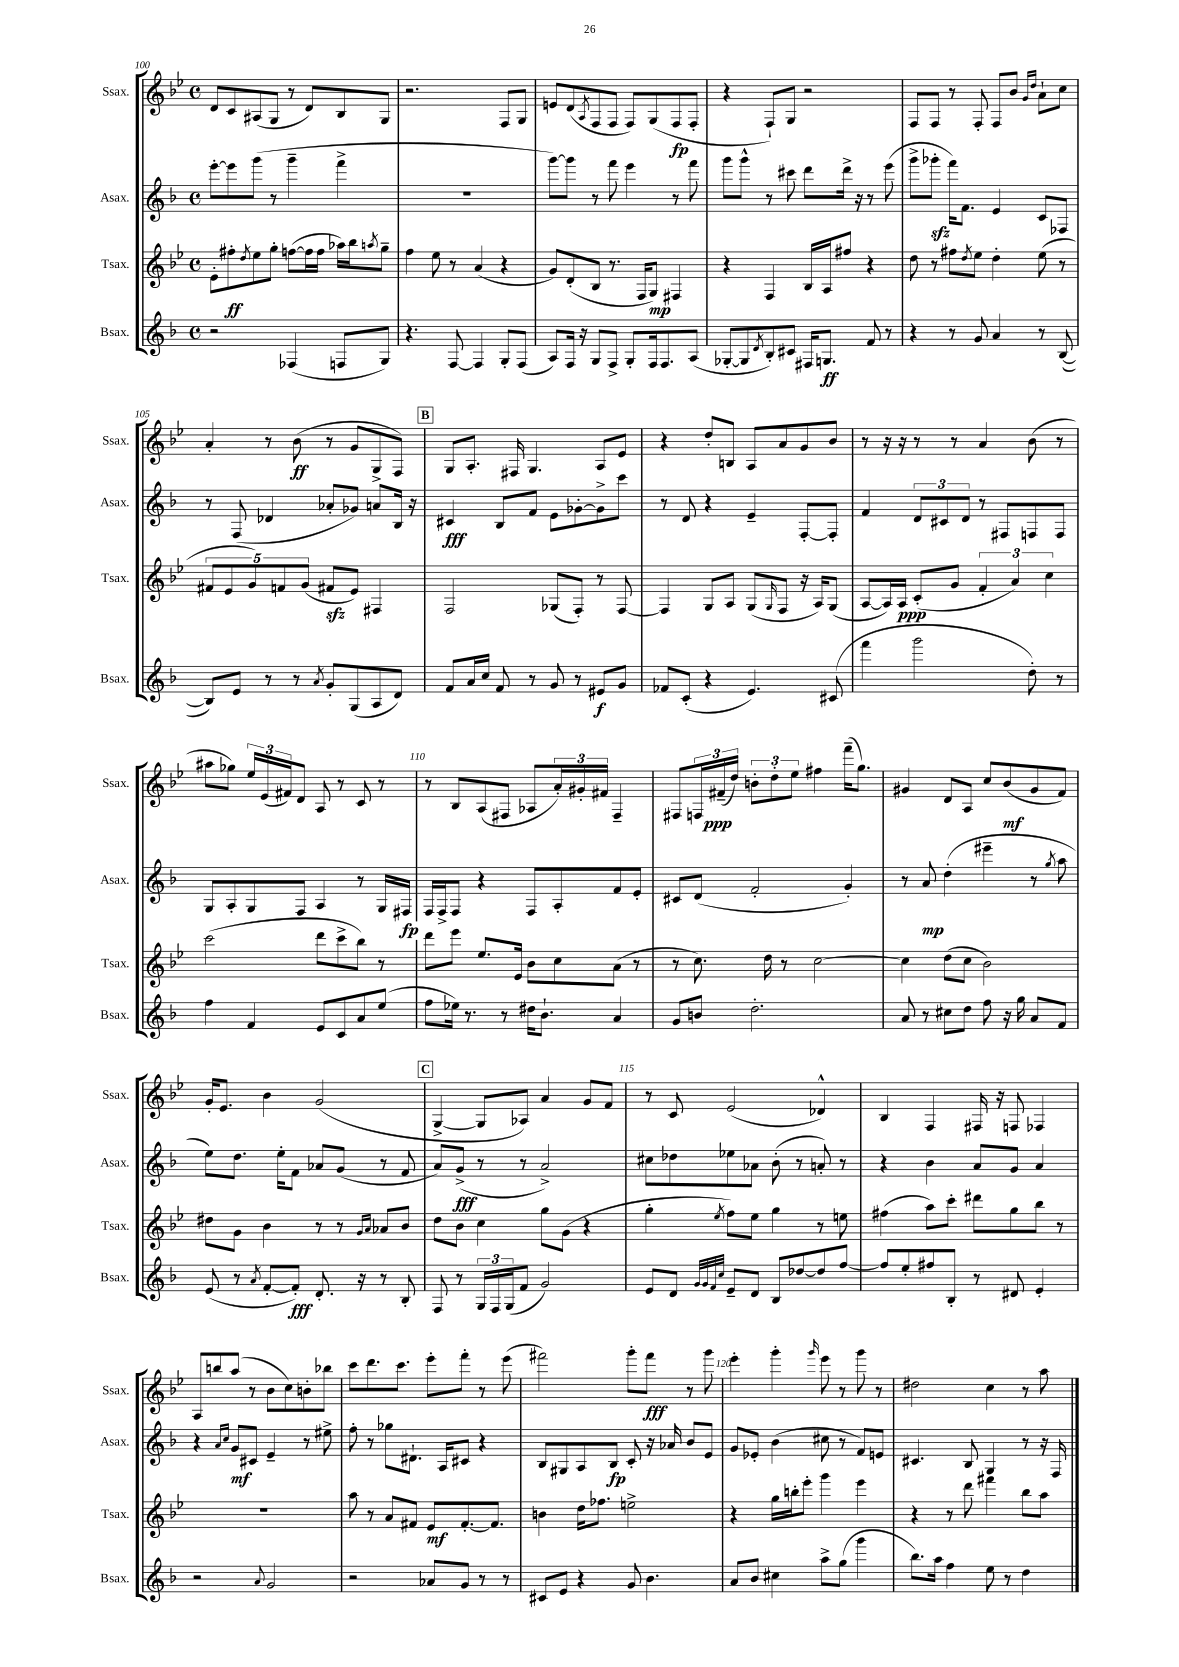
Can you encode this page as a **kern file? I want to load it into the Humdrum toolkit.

**kern	**kern	**kern	**kern
*staff4	*staff3	*staff2	*staff1
*clefG2	*clefG2	*clefG2	*clefG2
*k[b-]	*k[b-e-]	*k[b-]	*k[b-e-]
*M4/4	*M4/4	*M4/4	*M4/4
*met(c)	*met(c)	*met(c)	*met(c)
2r	8e-'\L	[8eee'\L	8d/L
.	8ff#'\	8eee\]	8c/
.	8qdd/	.	.
.	8ee-\	(8ggg\J	(8A#/
.	8gg'\J	8r	8G/J
(4F-/	([8ff\L	4ggg~\	8r
.	16ff\]L	.	8d/L)
.	16ff\JJ	.	.
8F/L	16aa-\LL)	4fff^\	8B-/
.	16bb-\J	.	.
.	8qaa/	.	.
8G/J)	8gg~\J	.	8G/J
=	=	=	=
4.r	4ff\	1r	2.r
.	8ee-\	.	.
[8F/	8r	.	.
4F/]	(4a/	.	.
8G'/L	4r	.	8F/L
(8F/J	.	.	8G/J
=	=	=	=
8A/L)	8g/L)	[8ggg\L)	8e/L
16F/Jk	(8d'/	8ggg\]J	(8d/
16r	.	.	.
.	.	.	8qA/
8G/L	8B-/J	8r	8F/
8F^/J	8.r	8fff\	8F/J
8G'/L	.	4eee\	8F/L)
.	16F/LK	.	.
16F/k	8G/J)	.	(8G/
8.F/	.	.	.
.	4F#/	8r	8F/
(8A/J	.	8fff\	8F'/J
=	=	=	=
[8G-'/L	4r	8ggg\L	4r
8G-/]	.	8ggg^^\J	.
8qd/	.	.	.
8B-'/)	4F/	8r	8F`/L)
8c#/J	.	8ccc#\	8G/J
16F#/LK	16B-/LL	8ddd\L	2r
8.G/J	16A/J	.	.
.	8ff#/J	16ddd^\Jk	.
.	.	16r	.
8f/	4r	8r	.
8r	.	(8eee\	.
=	=	=	=
4r	8dd\	8ggg^\L	8F/L
.	8r	8ggg-'\J	8F/J
8r	8ff#\L	16fff\LK)	8r
.	.	8.f\J	.
.	8qdd/	.	.
8g/	8ee-\J	.	8F'/
4a/	4dd'\	4e/	8F/L
.	.	.	8b-/J
.	.	.	16qqg/LL
.	.	.	16qqdd/JJ
8r	(8ee-\	8c/L	8a`\L
([8B-/	8r	8F-/J	8cc\J
=	=	=	=
8B-/]L)	10f#/L	8r	4a'/
.	10e-/	.	.
8e/J	.	(8F/	.
.	10g/)	.	.
8r	.	4d-/	8r
.	10f/	.	.
8r	.	.	(8b-\
.	(10g/J	.	.
8qa/	.	.	.
8g'/L	8f#/L	8a-'/L	8r
(8G/	8e-/J)	8g-/J)	8g/L
8A/	4F#/	8a/L	8G^/
8d/J)	.	16B-/Jk	8F/J)
.	.	16r	.
=	=	=	=
8f/L	2F/	4c#/	8G/L
16a/L	.	.	8.A'/J
16cc/JJ	.	.	.
8f/	.	8B-/L	.
.	.	.	16F#/
8r	.	8f/J	4.G/
8g/	(8G-/L	8e\L	.
8r	8F'/J)	[8g-'\	.
8e#/L	8r	8g-^\]	8A/L
8g/J	[8F/	8ccc\J	8e-/J
=	=	=	=
8f-/L	4F/]	8r	4r
(8c'/J	.	8d/	.
4r	8G/L	4r	8dd'/L
.	8A/J	.	8B/J
4.e/)	(8G/L	4e~/	8A/L
.	16qqG/	.	.
.	8F/J	.	8a/
.	16r	[8F'/L	8g/
.	16A/LK)	.	.
(8c#/	(8G/J	8F'/]J	8b-/J
=	=	=	=
4fff\	[8A/L	4f/	8r
.	16A/]L)	.	16r
.	16A/JJ	.	16r
2ggg\	(8c'/L	12d/L	8r
.	.	12c#/	.
.	8g/J	.	8r
.	.	12d/J	.
.	6f'/	8r	4a/
.	.	8F#/L	.
.	6a/)	.	.
8dd'\)	.	8F/	(8b-\
.	6cc\	.	.
8r	.	8F/J	8r
=	=	=	=
4ff\	(2ccc\	8G/L	8aa#\L
.	.	8A'/	8gg-\J)
4f/	.	8G/	24ee-/LL
.	.	.	(24e-/
.	.	.	24f#/J)
.	.	8F/J	8d/J
8e/L	8ddd\L	4A/	8A/
8c/	8ccc^\	.	8r
8a/	8bb-\J)	8r	8c/
(8ee/J	8r	16G/LL	8r
.	.	16F#/JJ	.
=	=	=	=
8ff\L	8ddd\L	16F/LL	8r
.	.	16F^/J	.
16ee-\Jk)	8eee-\J	8F/J	8B-/L
8.r	.	.	.
.	8.ee-/L	4r	(8A/
8r	.	.	8F#/J
.	16e-/Jk	.	.
16dd#\LK	8b-\L	8F/L	8A-/L
8.b-`\J	.	.	.
.	8cc\	8A'/	24a'/L)
.	.	.	24g#'/
.	.	.	24f#/JJ
4a/	(8a\J	8f/	4F#~/
.	8r	8e'/J	.
=	=	=	=
8g/L	8r	8c#/L	8F#/L
8b/J	8.cc\)	(8d/J	24F/L
.	.	.	(24f#~/
.	.	.	24dd/JJ)
2.dd'\	.	2f'/	12b'\L
.	16dd\	.	.
.	.	.	12dd'\
.	8r	.	.
.	.	.	12ee-\J
.	[2cc\	.	4ff#\
.	.	4g'/)	(16fff~\LK
.	.	.	8.gg\J)
=	=	=	=
8a/	4cc\]	8r	4g#/
8r	.	8a/	.
8cc#\L	(8dd\L	(4dd'\	8d/L
8dd\J	8cc\J	.	8A/J
8ff\	2b-\)	4eee#~\	8cc/L
16r	.	.	(8b-/
16gg\	.	.	.
8a/L	.	8r	8g#/
.	.	8qgg/	.
8f/J	.	8aa\	8f/J)
=	=	=	=
(8e/	8dd#\L	8ee\L)	16g'/LK
.	.	.	8.e-/J
8r	8g\J	8.dd\J	.
8qa/	.	.	.
[8f'/L	4b-\	.	4b-\
.	.	16ee'\LK	.
8f'/]J)	.	8f\J	.
8.d'/	8r	8a-/L	(2g/
.	8r	(8g/J	.
16r	.	.	.
.	16qqg/LL	.	.
.	16qqa/JJ	.	.
8r	8a-/L	8r	.
8B-'/	8b-/J	8f/	.
=	=	=	=
8F/	8dd\L	8a/L)	[4G^/
8r	8b-\J	(8g^/J	.
24G/LL	4cc\	8r	8G/]L
24F/	.	.	.
(24G/J	.	.	.
8f/J	.	8r	8A-/J)
2g/)	8gg\L	2a^/)	4a/
.	(8g\J	.	.
.	4r	.	8g/L
.	.	.	8f/J
=	=	=	=
8e/L	4gg'\	8cc#\L	8r
8d/J	.	8dd-\	8c/
32qqg/LLL	.	.	.
32qqg/	.	.	.
32qqf/	.	.	.
32qqcc/JJJ	8qee-/	.	.
8e~/L	8ff\L)	8ee-\	(2e-/
8d/J	8ee-\J	8a-\J	.
8B-/L	4gg\	(8b-'\	.
[8dd-/	.	8r	.
8dd-/]	8r	8a'/)	4d-^^/)
[8ff/J	8ee\	8r	.
=	=	=	=
8ff/]L	(4ff#\	4r	4B-/
8ee'/	.	.	.
8ff#/	8aa\L)	4b-\	4F/
8B-'/J	8ccc'\J	.	.
8r	8ddd#\L	8a/L	16F#/
.	.	.	16r
8d#/	8gg\	8g/J	8F/
4e'/	8bb-\J	4a/	4F-/
.	8r	.	.
=	=	=	=
2r	1r	4r	8A/L
.	.	.	8bb/
.	.	16qqa/LL	.
.	.	16qqcc/JJ	.
.	.	8g/L	(8aa/J
.	.	8c#/J	8r
8qqa/	.	.	.
2g/	.	4e~/	8b-\L
.	.	.	8cc\)
.	.	8r	8b'\
.	.	8ee#^\	8bb-\J
=	=	=	=
2r	8aa\	8ff'\	8ccc\L
.	8r	8r	8.ddd\
.	8a/L	8gg-\L	.
.	.	.	8.ccc\J
.	8f#/J	8.d#`\J	.
8a-/L	8e-/L	.	8eee-'\L
.	.	16A/LK	.
8g/J	[8.f#'/	8c#/J	8fff'\J
8r	.	4r	8r
.	8.f#/]J	.	.
8r	.	.	(8eee-\
=	=	=	=
8c#/L	4b\	8B-/L	2fff#\)
8e/J	.	8G#/	.
4r	16dd\LK	8A/	.
.	8.ff-\J	.	.
.	.	8B-/J	.
8g/	2ee^\	8c'/	8ggg'\L
4.b-\	.	16r	8fff#\J
.	.	16a-/	.
.	.	8b-/L	8r
.	.	8e/J	8ggg\
=	=	=	=
8a/L	4r	8g/L	4eee-'\
8b-/J	.	8e-'/J	.
4cc#\	16gg\LL	(4b-\	4ggg'\
.	16bb'\J	.	.
.	8eee-'\J	.	.
.	.	.	16qqggg/
8aa^\L	4ggg\	8cc#\	8eee-\
(8gg\J	.	8r	8r
4ggg\	4eee-\	8f/L)	8ggg\
.	.	8e/J	8r
=	=	=	=
8.bb-\L)	4r	4.c#/	2dd#\
16aa\Jk	.	.	.
4ff\	8r	.	.
.	8ddd\	8B-/	.
8ee\	4fff#\	4G/	4cc\
8r	.	.	.
4dd\	8bb-\L	8r	8r
.	8aa\J	16r	8aa\
.	.	16F/	.
==	==	==	==
*-	*-	*-	*-
